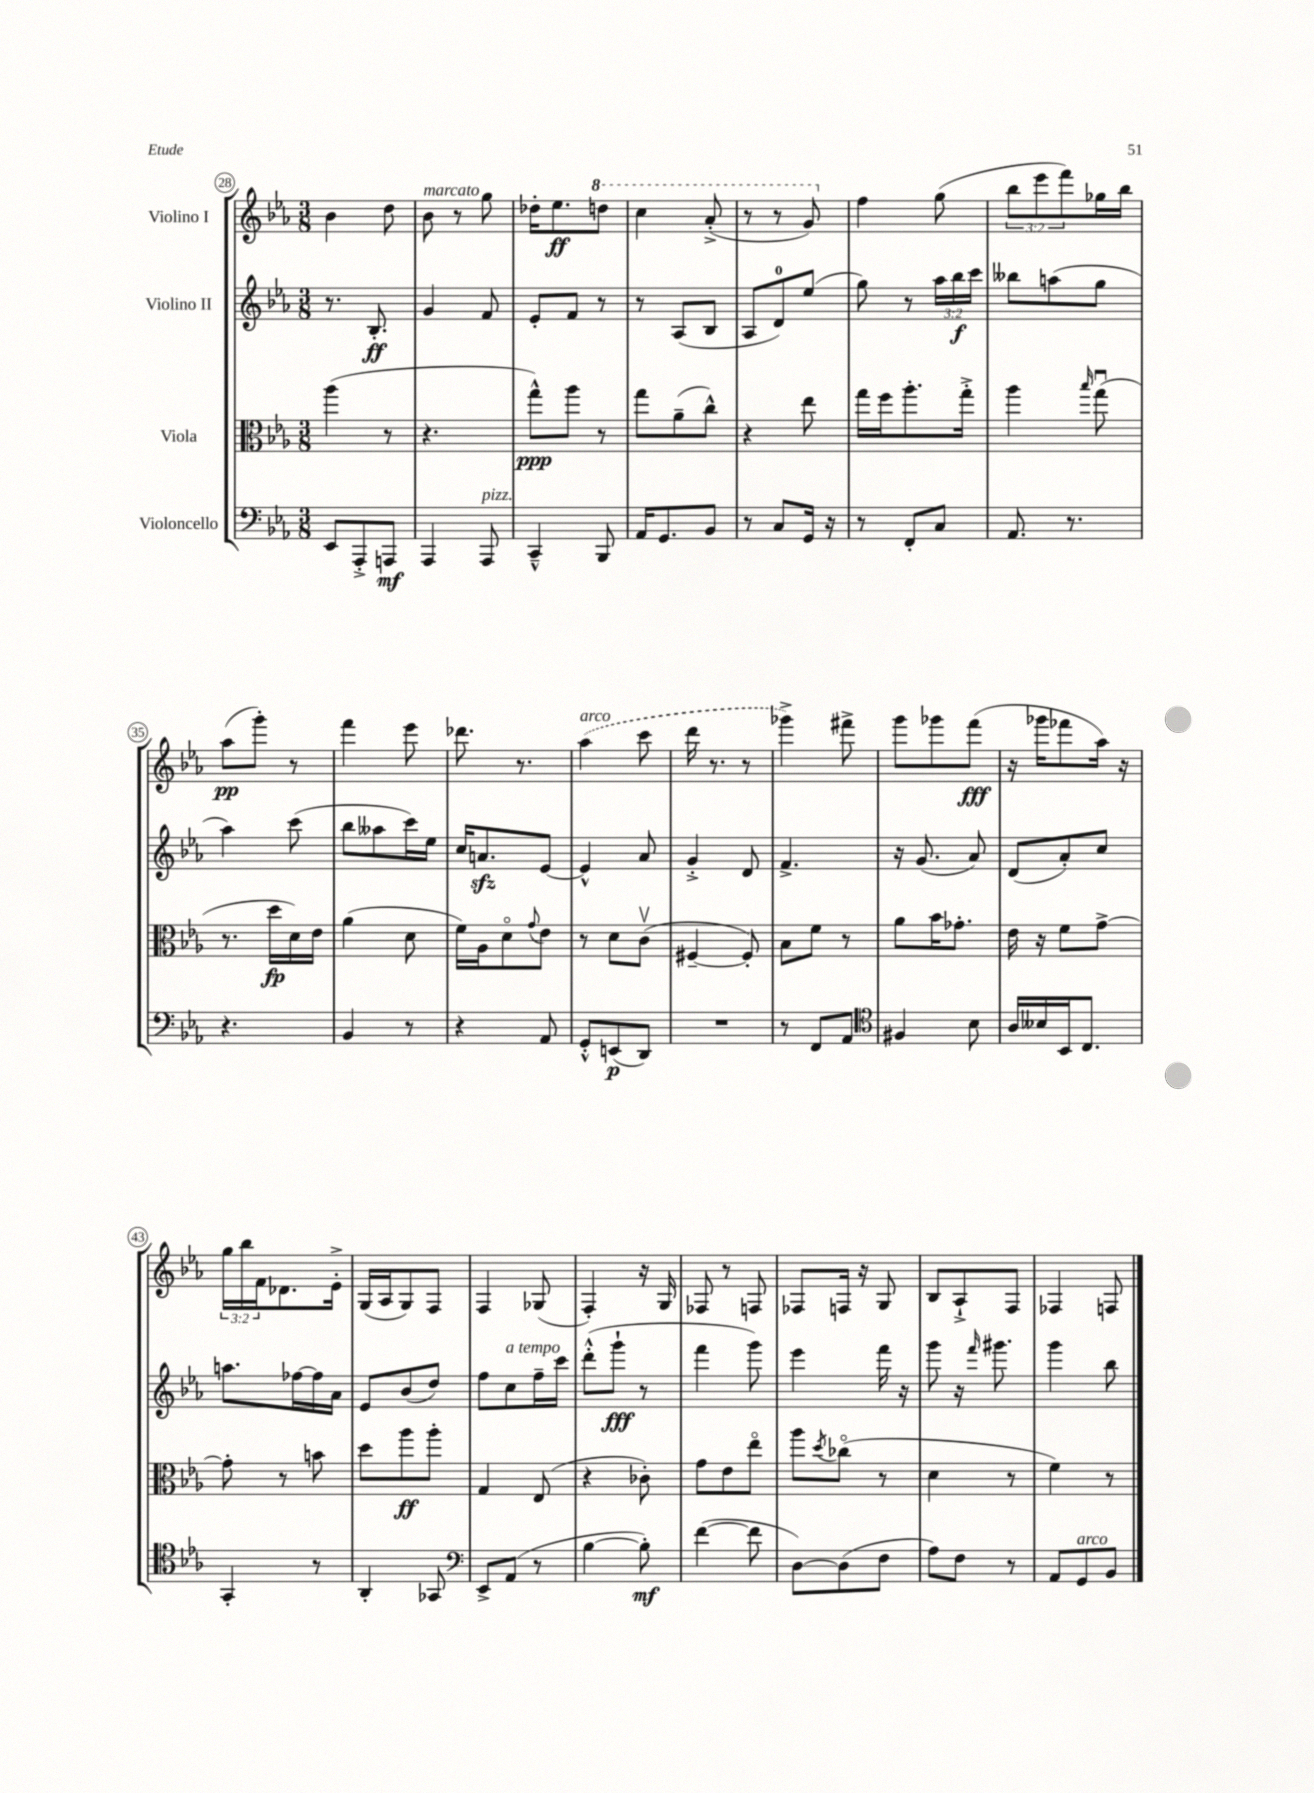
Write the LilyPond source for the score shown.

<<
\new StaffGroup <<
\new Staff = "s0" \with { instrumentName = "Violino I" } {
    \clef treble \key ees \major \numericTimeSignature \time 3/8 \override Staff.TupletNumber.text = #tuplet-number::calc-fraction-text
    bes'4 d''8 |
    bes'8^\markup { \italic "marcato" } r8 g''8 |
    des''16-. ees''8.\ff \ottava #1 d'''!8 |
    c'''4 aes''8-.->( |
    r8 r8 g''8) \ottava #0 |
    f''4 g''8( |
    \tuplet 3/2 { bes''8 ees'''8 f'''8) } ges''16 bes''16 |
    aes''8\pp( g'''8-.) r8 |
    f'''4 ees'''8 |
    des'''8. r8. |
    \once \slurDashed aes''4^\markup { \italic "arco" }( c'''8 |
    d'''16 r8. r8 |
    ges'''4->) fis'''8-> |
    g'''8 ges'''8 f'''8\fff( |
    r16 ges'''16 fes'''8 aes''16) r16 |
    \tuplet 3/2 { g''16 bes''16 f'16 } des'8. ees'16-.-> |
    g16( aes16 g8) f8 |
    f4 ges8( |
    f4-.) r16 g16 |
    fes8 r8 f8 |
    fes8 f16 r16 g8 |
    bes8 aes8-!-> f8 |
    fes4 f8 \bar "|." |
}
\new Staff = "s1" \with { instrumentName = "Violino II" } {
    \clef treble \key ees \major \numericTimeSignature \time 3/8 \override Staff.TupletNumber.text = #tuplet-number::calc-fraction-text
    r8. bes8.-.\ff |
    g'4 f'8 |
    ees'8-. f'8 r8 |
    r8 aes8( bes8 |
    aes8 d'8-0) ees''8( |
    g''8) r8 \tuplet 3/2 { aes''16 bes''16\f c'''16 } |
    beses''8 a''8( g''8 |
    aes''4) c'''8( |
    bes''8 aeses''8 c'''16) ees''16 |
    c''16 a'8.\sfz ees'8~ |
    ees'4-^ aes'8 |
    g'4-.-> d'8 |
    f'4.-> |
    r16 g'8.( aes'8) |
    d'8( aes'8-.) c''8 |
    a''8. fes''16~ fes''16 aes'16 |
    ees'8 bes'8( d''8) |
    f''8 c''8^\markup { \italic "a tempo" } f''16-- c'''16 |
    d'''8-.-^( g'''8-!\fff r8 |
    f'''4 g'''8) |
    ees'''4 f'''16 r16 |
    g'''8 r16 \grace { f'''16 } gis'''8. |
    g'''4 bes''8 \bar "|." |
}
\new Staff = "s2" \with { instrumentName = "Viola" } {
    \clef alto \key ees \major \numericTimeSignature \time 3/8
    aes''4( r8 |
    r4. |
    g''8-^\ppp) aes''8 r8 |
    g''8 aes'8--( c''8-^) |
    r4 ees''8 |
    g''16 f''16 aes''8.-. g''16-.-> |
    aes''4 \grace { bes''16 } g''8\downbow( |
    r8. d''16\fp d'16) ees'16 |
    aes'4( d'8 |
    f'16) aes16 d'8\flageolet \appoggiatura { g'8 } ees'8 |
    r8 d'8 c'8\upbow( |
    fis4~-- fis8-.) |
    bes8 f'8 r8 |
    aes'8 bes'16 ges'8.-. |
    ees'16 r16 f'8 g'8~-> |
    g'8-. r8 b'8 |
    d''8 aes''8\ff aes''8-. |
    g4 ees8( |
    r4 ces'8-.) |
    g'8 ees'8 ees''8\flageolet |
    aes''8 \acciaccatura { d''8 } ces''8\flageolet( r8 |
    d'4 r8 |
    f'4) r8 \bar "|." |
}
\new Staff = "s3" \with { instrumentName = "Violoncello" } {
    \clef bass \key ees \major \numericTimeSignature \time 3/8
    ees,8 aes,,8-.-> a,,8\mf |
    aes,,4 aes,,8^\markup { \italic "pizz." } |
    c,4---^ bes,,8 |
    aes,16 g,8. bes,8 |
    r8 c8 g,16 r16 |
    r8 f,8-. c8 |
    aes,8. r8. |
    r4. |
    bes,4 r8 |
    r4 aes,8 |
    g,8-.-^ e,8\p( d,8) |
    R4. |
    r8 f,8 aes,8 |
    \clef tenor fis4 bes8 |
    aes16 beses16 bes,16 c8. |
    g,4-. r8 |
    aes,4-. ges,8 |
    \clef bass ees,8-> aes,8( r8 |
    bes4~ bes8-.\mf) |
    f'4~( f'8 |
    d8~) d8( f8 |
    aes8) f8 r8 |
    aes,8 g,8^\markup { \italic "arco" } bes,8 \bar "|." |
}
>>
>>
\layout { \context { \Score currentBarNumber = #28 \override BarNumber.stencil = #(make-stencil-circler 0.1 0.3 ly:text-interface::print) } }
